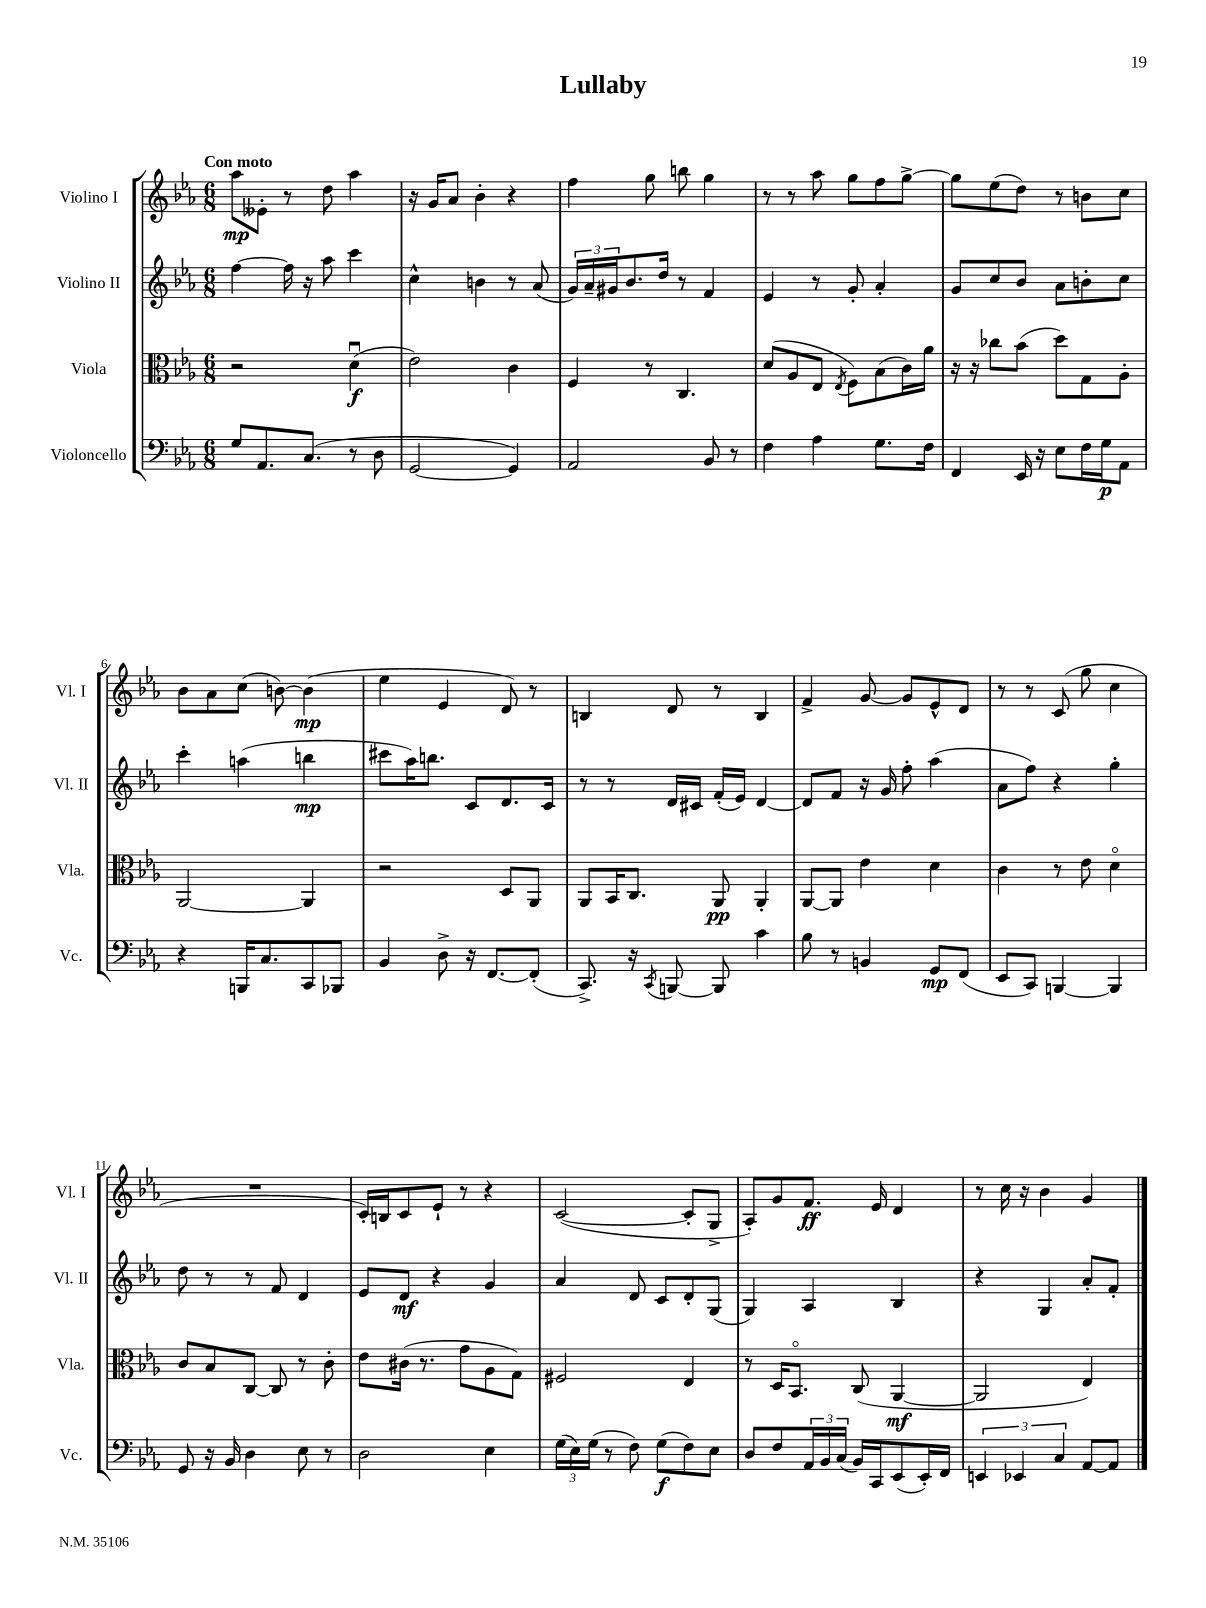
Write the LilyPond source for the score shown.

\header { title = "Lullaby" }
<<
\new StaffGroup <<
\new Staff = "s0" \with { instrumentName = "Violino I" shortInstrumentName = "Vl. I" } {
    \clef treble \key ees \major \numericTimeSignature \time 6/8 \tempo "Con moto"
    aes''8\mp eeses'8-. r8 d''8 aes''4 |
    r16 g'16 aes'8 bes'4-. r4 |
    f''4 g''8 b''8 g''4 |
    r8 r8 aes''8 g''8 f''8 g''8~-> |
    g''8 ees''8( d''8) r8 b'8 c''8 |
    bes'8 aes'8 c''8( b'8~) b'4\mp( |
    ees''4 ees'4 d'8) r8 |
    b4 d'8 r8 b4 |
    f'4-> g'8~ g'8 ees'8-^ d'8 |
    r8 r8 c'8( g''8 c''4 |
    R2. |
    c'16-.) b16 c'8 ees'8-! r8 r4 |
    c'2~( c'8-. g8-> |
    aes8-.) g'8 f'8.\ff ees'16 d'4 |
    r8 c''16 r16 bes'4 g'4 \bar "|." |
}
\new Staff = "s1" \with { instrumentName = "Violino II" shortInstrumentName = "Vl. II" } {
    \clef treble \key ees \major \numericTimeSignature \time 6/8
    f''4~ f''16 r16 aes''8 c'''4 |
    c''4-^ b'4 r8 aes'8( |
    \tuplet 3/2 { g'16) aes'16-- gis'16 } bes'8. d''16 r8 f'4 |
    ees'4 r8 g'8-. aes'4-. |
    g'8 c''8 bes'8 aes'8 b'8-. c''8 |
    c'''4-. a''4( b''4\mp |
    cis'''8 aes''16) b''8. c'8 d'8. c'16 |
    r8 r8 d'16 cis'16 f'16-.( ees'16) d'4~ |
    d'8 f'8 r16 g'16 f''8-. aes''4( |
    aes'8 f''8) r4 g''4-. |
    d''8 r8 r8 f'8 d'4 |
    ees'8 d'8\mf r4 g'4 |
    aes'4 d'8 c'8 d'8-. g8( |
    g4) aes4 bes4 |
    r4 g4 aes'8-. f'8-. \bar "|." |
}
\new Staff = "s2" \with { instrumentName = "Viola" shortInstrumentName = "Vla." } {
    \clef alto \key ees \major \numericTimeSignature \time 6/8
    r2 d'4\downbow\f( |
    ees'2) c'4 |
    f4 r8 c4. |
    d'8( aes8 ees8 \acciaccatura { ees8 } f8) bes8( c'16) aes'16 |
    r16 r16 ces''8 bes'8( d''8) g8 aes8-. |
    aes,2~ aes,4 |
    r2 d8 aes,8 |
    aes,8 bes,16 c8. aes,8\pp aes,4-. |
    aes,8~ aes,8 ees'4 d'4 |
    c'4 r8 ees'8 d'4\flageolet |
    c'8 bes8 c8~ c8 r8 c'8-. |
    ees'8 cis'16( r8. g'8 aes8 g8) |
    fis2 ees4 |
    r8 d16 bes,8.\flageolet c8( aes,4~\mf |
    aes,2 ees4) \bar "|." |
}
\new Staff = "s3" \with { instrumentName = "Violoncello" shortInstrumentName = "Vc." } {
    \clef bass \key ees \major \numericTimeSignature \time 6/8
    g8 aes,8. c8.( r8 d8 |
    g,2~ g,4) |
    aes,2 bes,8 r8 |
    f4 aes4 g8. f16 |
    f,4 ees,16 r16 ees8 f16 g16\p aes,8 |
    r4 b,,16 c8. c,8 bes,,8 |
    bes,4 d8-> r16 f,8.~ f,8-.( |
    c,8.->) r16 \acciaccatura { c,8 } b,,8~ b,,8 c'4 |
    bes8 r8 b,4 g,8\mp f,8( |
    ees,8 c,8) b,,4~ b,,4 |
    g,8 r16 bes,16 d4 ees8 r8 |
    d2 ees4 |
    \tuplet 3/2 { g16( ees16) g16( } r8 f8) g8\f( f8) ees8 |
    d8 f8 \tuplet 3/2 { aes,16 bes,16 c16( } bes,16) c,16 ees,8( ees,16-.) f,16 |
    \tuplet 3/2 { e,4 ees,4 c4 } aes,8~ aes,8 \bar "|." |
}
>>
>>
